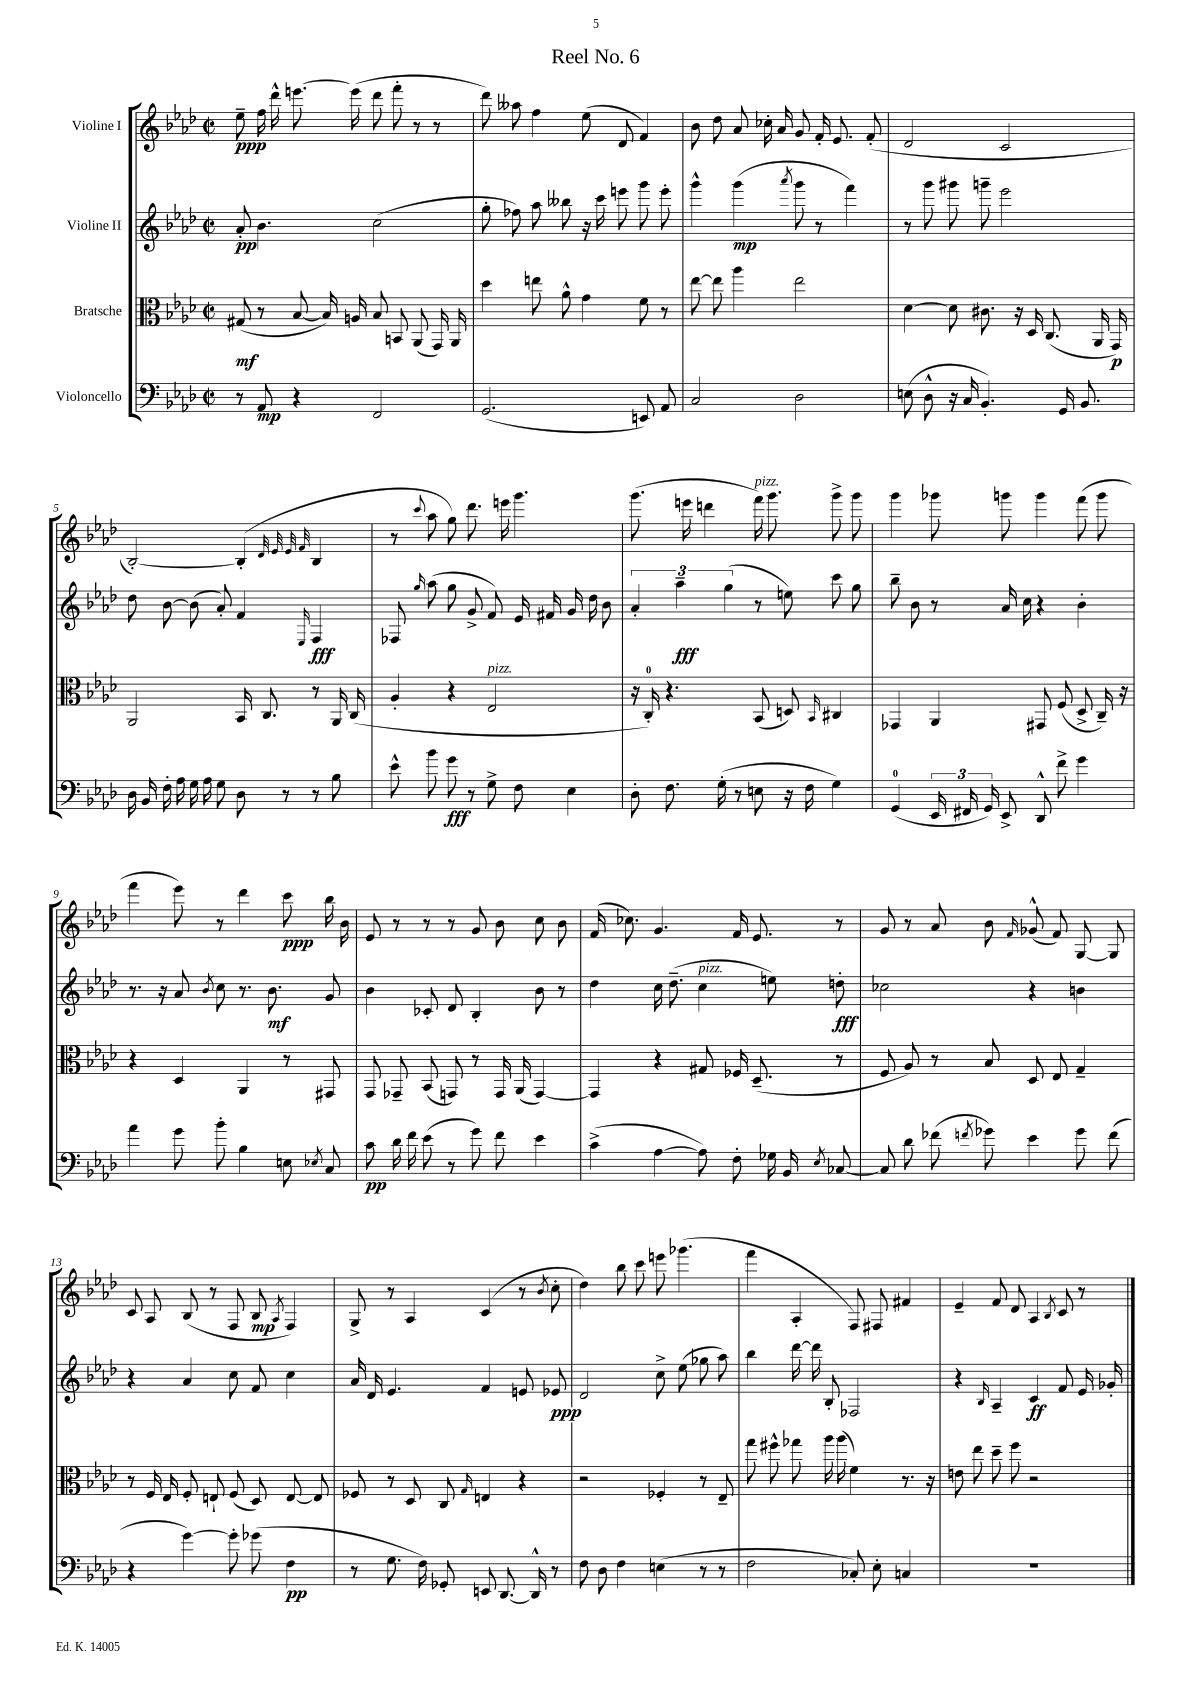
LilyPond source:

\header { title = "Reel No. 6" }
<<
\new StaffGroup <<
\new Staff = "s0" \with { instrumentName = "Violine I" } {
    \clef treble \key aes \major \defaultTimeSignature \time 2/2
    \autoBeamOff ees''8--\ppp f''16 des'''16-^ e'''8.~ e'''16( des'''8 f'''8-. r8 r8 |
    des'''8) aeses''8 f''4 ees''8( des'8 f'4) |
    bes'8 des''8 aes'8 ces''16-. aes'16 g'8 f'16-. ees'8. f'8-.( |
    des'2 c'2 |
    bes2~-.) bes4-.( \grace { des'32 ees'32 ees'32 f'32 } bes4 |
    r8 \appoggiatura { c'''8 } aes''8 g''8) des'''8. e'''16 g'''4. |
    g'''8.( e'''16 d'''4 f'''16^\markup { \italic "pizz." }) g'''8. g'''8-> g'''8 |
    g'''4 ges'''8 g'''8 g'''4 f'''8( g'''8 |
    f'''4 ees'''8) r8 des'''4 c'''8\ppp bes''16 bes'16 |
    ees'8 r8 r8 r8 g'8 bes'8 c''8 bes'8 |
    f'16( ces''8.) g'4. f'16 ees'8. r8 |
    g'8 r8 aes'8 bes'8 \grace { f'16 } ges'8-^( f'8) g8~ g8 |
    c'8 aes8 bes8( r8 f8 bes8\mp \acciaccatura { aes8 } f4) |
    g8-> r8 aes4 c'4( r8 \acciaccatura { bes'8 } c''8-. |
    des''4) bes''8 c'''8 e'''8 ges'''4.( |
    f'''4 aes4-. f8) fis8 fis'4 |
    ees'4-- f'8 des'8 aes4 \acciaccatura { bes8 } c'8 r8 \bar "|." |
}
\new Staff = "s1" \with { instrumentName = "Violine II" } {
    \clef treble \key aes \major \defaultTimeSignature \time 2/2
    \autoBeamOff aes'8-.\pp bes'4. c''2( |
    g''8-. fes''8) aes''8 beses''8 r16 c'''16 e'''8 g'''8 e'''8-. |
    g'''4-^ g'''4\mp( \acciaccatura { aes'''8 } g'''8 r8 f'''4) |
    r8 g'''8 gis'''8 g'''8-- ees'''2 |
    des''8 bes'8~ bes'8( aes'8-.) f'4 \grace { ees16 } f4\fff |
    fes8 \grace { g''16 } aes''8( g''8 g'8-> f'8) ees'16 fis'16 g'16 des''16 bes'8 |
    \tuplet 3/2 { aes'4-. aes''4--\fff g''4( } r8 e''8) c'''8 g''8 |
    bes''8-- bes'8 r8 aes'16 c''16 r4 bes'4-. |
    r8. r16 aes'8 \acciaccatura { bes'8 } c''8 r8. bes'8.\mf g'8 |
    bes'4 ces'8-. des'8 bes4-. bes'8 r8 |
    des''4 c''16 des''8.--( c''4^\markup { \italic "pizz." } e''8) d''8-.\fff |
    ces''2 r4 b'4 |
    r4 aes'4 c''8 f'8 c''4 |
    aes'16 des'16 ees'4. f'4 e'8 ees'8\ppp |
    des'2 c''8-> ees''8( ges''8 aes''8) |
    bes''4 des'''16~ des'''16 bes8-. fes2 |
    r4 \grace { bes16 } aes4-- c'4\ff f'8 ees'16 ges'16-. \bar "|." |
}
\new Staff = "s2" \with { instrumentName = "Bratsche" } {
    \clef alto \key aes \major \defaultTimeSignature \time 2/2
    \autoBeamOff gis8\mf( r8 bes8~ bes16) a16 bes8 b,8 aes,8( g,16) aes,16 |
    des''4 e''8 aes'8-^ g'4 f'8 r8 |
    ees''8~ ees''8 aes''4 ees''2 |
    des'4~ des'8 cis'8. r16 des16 c8.( aes,16 g,16\p) |
    aes,2 bes,16 c8. r8 aes,16 c16( |
    aes4-. r4 ees2^\markup { \italic "pizz." } |
    r16 c16-0-.) r4. bes,8( d8) \grace { bes,16 } cis4 |
    ges,4 aes,4 gis,8 f8( des8-> c16--) r16 |
    r4 des4 aes,4 r8 gis,8 |
    g,8 ges,8-- bes,8( g,8) r8 g,16 aes,16( g,4~) |
    g,4 r4 gis8 fes16 des8.--( r8 |
    f8 aes8) r8 bes8 des8 ees8 g4-- |
    r8 f16 ees16 f8-. e8-! f8( des8) e8~ e8 |
    fes8 r8 des8 c8 \grace { g16 } e4 r4 |
    r2 fes4-. r8 ees8-- |
    g''8 fis''8-^ ges''8 aes''16 aes''16( f'4) r8. r16 |
    e'8 ees''8 des''8-- f''8 r2 \bar "|." |
}
\new Staff = "s3" \with { instrumentName = "Violoncello" } {
    \clef bass \key aes \major \defaultTimeSignature \time 2/2
    \autoBeamOff r8 aes,8\mp r4 f,2 |
    g,2.( e,8) aes,8 |
    c2 des2 |
    e8( des8-^ r16 c16 bes,4.-.) g,16 bes,8. |
    des16 bes,16 f16-. aes16 g16 aes16 g8 des8 r8 r8 bes8 |
    ees'8-^ bes'8 g'8\fff r8 g8-> f8 ees4 |
    des8-. f8. g16-.( r8 e8 r16 f16 g4) |
    g,4-0( \tuplet 3/2 { ees,16 fis,16 g,16) } ees,8-> des,8-^ f'8-> g'4 |
    aes'4 g'8 bes'8-. bes4 e8 \acciaccatura { ees8 } c8 |
    c'8\pp des'16 f'16 ees'8( r8 g'8) f'8 ees'4 |
    c'4->( aes4~ aes8) f8-. ges16 bes,16 \acciaccatura { ees8 } ces8~ |
    ces8 des'8 fes'8( \acciaccatura { f'8 } ges'8) ees'4 ges'8 f'8( |
    r4 g'4~) g'8-. ges'8( f4\pp |
    r8 g8. f16) ges,8-. e,8 des,8.~ des,16-^ r8 |
    f8 des8 f4 e4( r8 r8 |
    f2 ces8-.) ees8-. c4 |
    R1 \bar "|." |
}
>>
>>
